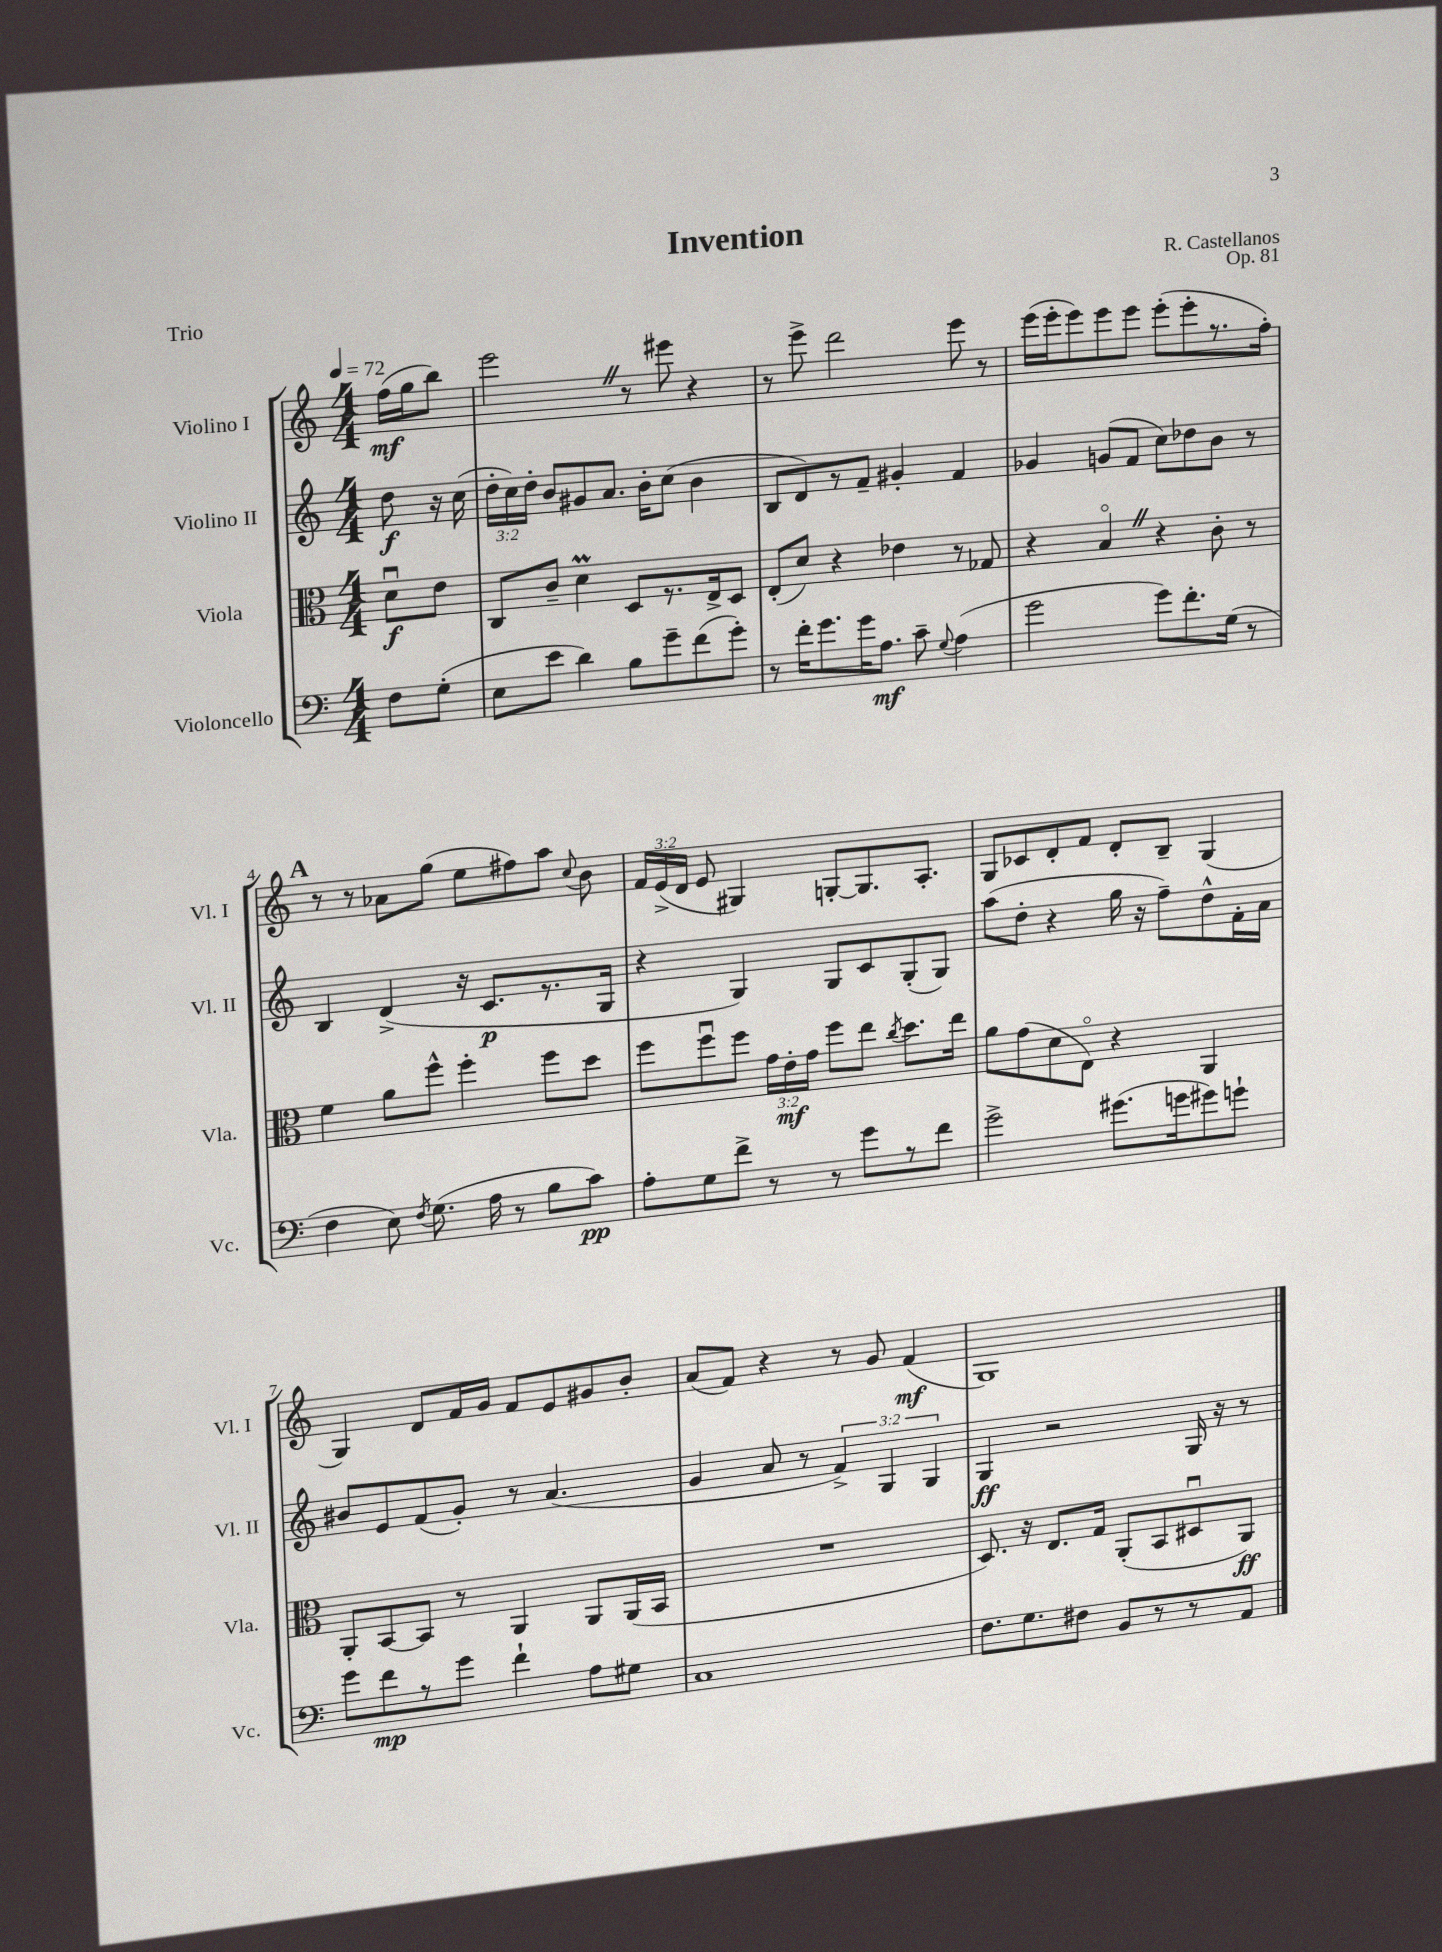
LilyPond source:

\header { title = "Invention" composer = "R. Castellanos" opus = "Op. 81" piece = "Trio" }
<<
\new StaffGroup <<
\new Staff = "s0" \with { instrumentName = "Violino I" shortInstrumentName = "Vl. I" } {
    \clef treble \key c \major \numericTimeSignature \time 4/4 \override Staff.TupletNumber.text = #tuplet-number::calc-fraction-text \partial 4 \tempo 4 = 72
    \autoBeamOff f''16[\mf( g''16 b''8]) |
    e'''2 \once \override BreathingSign.text = \markup { \musicglyph "scripts.caesura.straight" } \breathe r8 eis'''8 r4 |
    r8 e'''8-> d'''2 e'''8 r8 |
    e'''16[( e'''16-. e'''8) e'''8 e'''8] e'''8[-.( e'''8-. r8. f''16]-.) |
    \mark \markup { \bold "A" } r8 r8 aes'8[ g''8]( e''8[ fis''8) a''8] \appoggiatura { c''8 } b'8 |
    \tuplet 3/2 { f'16[ e'16->( d'16] } e'8 gis4) g8[~-. g8. a8.]-. |
    g8[ ces'8 d'8-. f'8] d'8[-. b8]-- g4( |
    g4) d'8[ f'16 g'16] f'8[ e'8 gis'8 b'8]-. |
    a'8[( f'8]) r4 r8 g'8 f'4\mf( |
    g1) \bar "|." |
}
\new Staff = "s1" \with { instrumentName = "Violino II" shortInstrumentName = "Vl. II" } {
    \clef treble \key c \major \numericTimeSignature \time 4/4 \override Staff.TupletNumber.text = #tuplet-number::calc-fraction-text \partial 4
    \autoBeamOff d''8\f r16 c''16( |
    \tuplet 3/2 { d''16[-. c''16) d''16]-. } b'8[ gis'8 a'8.] b'16[-. c''8]( b'4 |
    b8[ d'8) r8 f'8]-- gis'4-. f'4 |
    ges'4 g'8[( f'8] c''8[) des''8 b'8] r8 |
    \mark \markup { \bold "A" } b4 d'4->( r16 c'8.[\p r8. g16] |
    r4 g4) g8[ c'8 g8-.( g8]) |
    a''8[( d''8]-. r4 g''16 r16 f''8[--) d''8-^ f'16-. a'16] |
    bis'8[ e'8 f'8( g'8]-.) r8 a'4.( |
    g'4 a'8 r8 \tuplet 3/2 { f'4->) g4 g4 } |
    g4\ff r2 g16 r16 r8 \bar "|." |
}
\new Staff = "s2" \with { instrumentName = "Viola" shortInstrumentName = "Vla." } {
    \clef alto \key c \major \numericTimeSignature \time 4/4 \override Staff.TupletNumber.text = #tuplet-number::calc-fraction-text \partial 4
    \autoBeamOff d'8[\downbow\f e'8] |
    c8[ c'8]-- d'4\prall d8[ r8. e16-> d8] |
    e8[-.( d'8]) r4 ees'4 r8 ges8 |
    r4 b4\flageolet \once \override BreathingSign.text = \markup { \musicglyph "scripts.caesura.straight" } \breathe r4 c'8-. r8 |
    \mark \markup { \bold "A" } f'4 a'8[ f''8]-^ f''4-. f''8[ d''8] |
    f''8[ f''8\downbow f''8] \tuplet 3/2 { g'16[ e'16-.\mf g'16] } f''8[ e''8] \acciaccatura { c''8 } d''8.[ e''16] |
    a'8[ g'8( d'8 e8]\flageolet) r4 a,4 |
    a,8[-. b,8~ b,8] r8 a,4 a,8[ a,16( b,16] |
    R1 |
    d8.) r16 e8.[ g16] a,8[-.( b,8 dis8\downbow a,8]\ff) \bar "|." |
}
\new Staff = "s3" \with { instrumentName = "Violoncello" shortInstrumentName = "Vc." } {
    \clef bass \key c \major \numericTimeSignature \time 4/4 \partial 4
    \autoBeamOff f8[ g8]-.( |
    e8[ e'8] d'4) b8[ g'8-- f'8( g'8]-.) |
    r8 f'16[-. g'8. g'16 a8.]\mf c'8-- \appoggiatura { g8 } a4( |
    g'2 g'8[) f'8.-. g16]( r8 |
    \mark \markup { \bold "A" } f4 e8) \acciaccatura { f8 } g8.( a16 r8 b8[ c'8]\pp) |
    a8[-. g8 f'8]-> r8 r8 g'8[ r8 f'8] |
    g'2-> gis'8.[( g'16 gis'8) g'8]-! |
    g'8[ f'8\mp r8 g'8] f'4-! a8[ gis8] |
    c1 |
    f8.[ g8. fis8] b,8[ r8 r8 a,8] \bar "|." |
}
>>
>>
